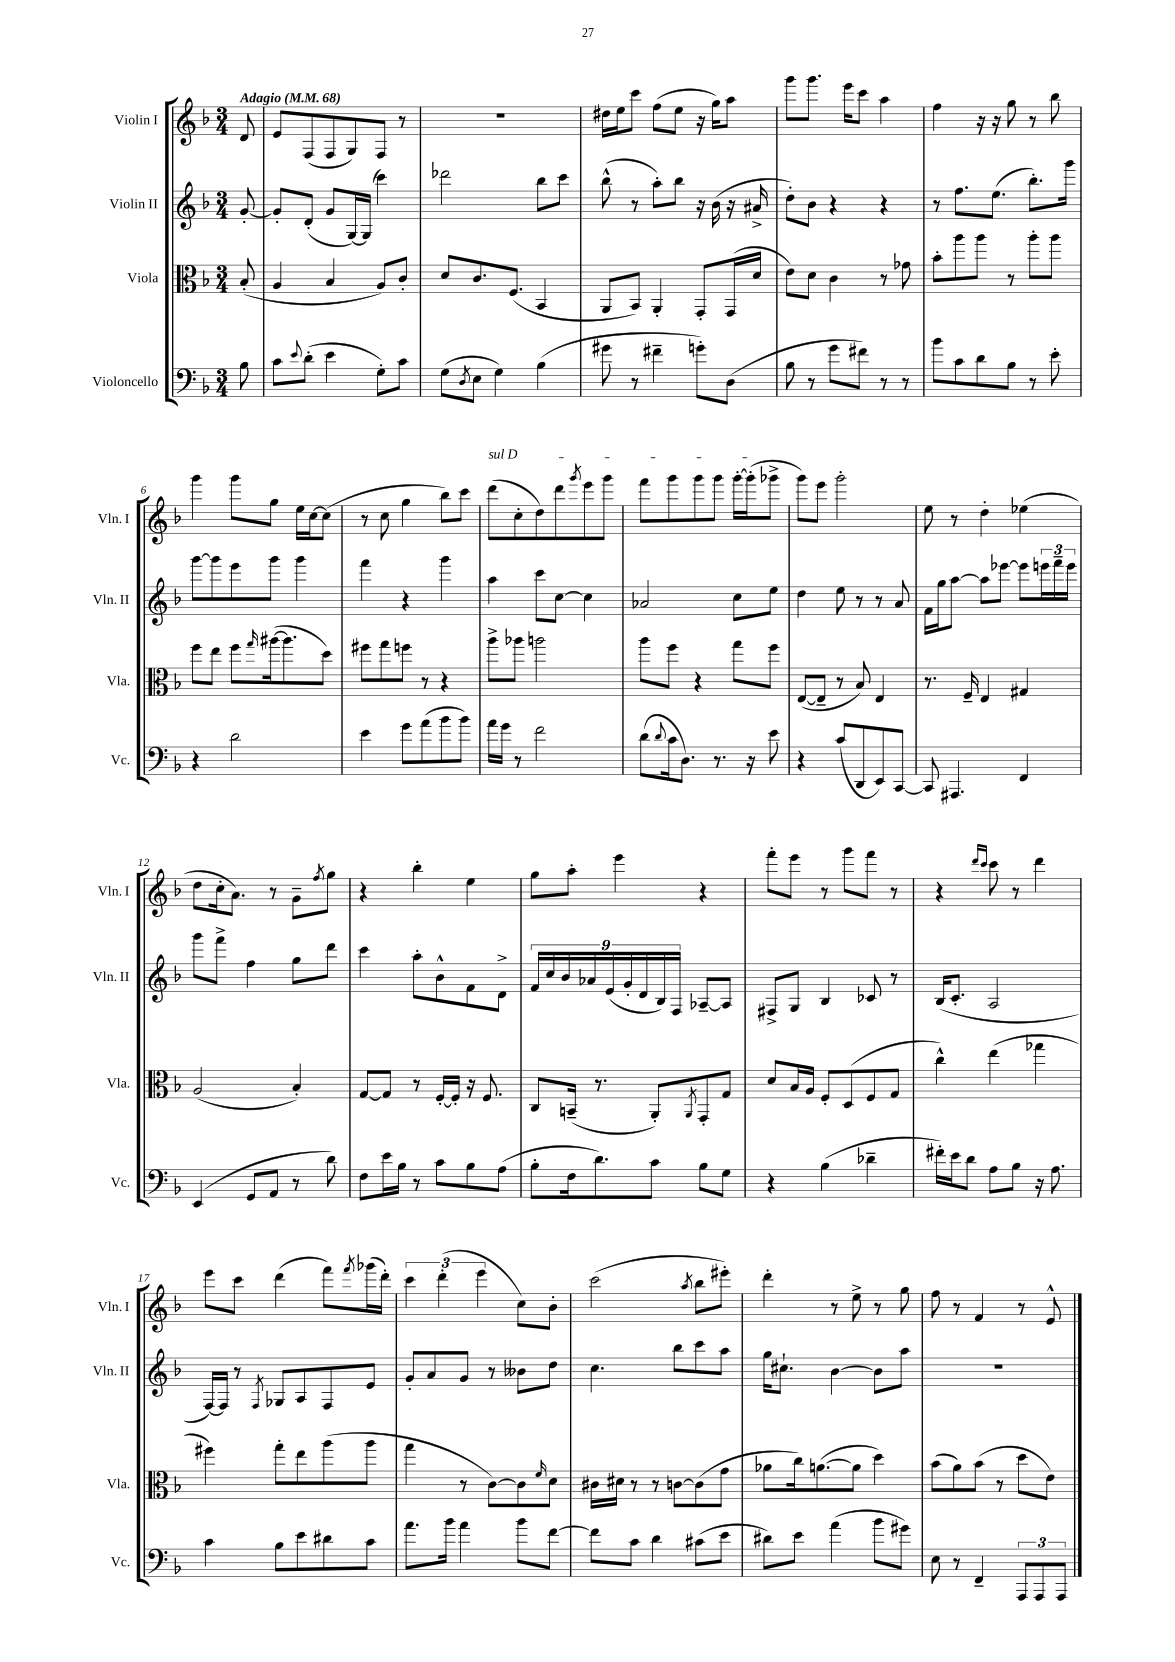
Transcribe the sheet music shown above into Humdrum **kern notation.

**kern	**kern	**kern	**kern
*staff4	*staff3	*staff2	*staff1
*clefF4	*clefC3	*clefG2	*clefG2
*k[b-]	*k[b-]	*k[b-]	*k[b-]
*M3/4	*M3/4	*M3/4	*M3/4
*MM68	*MM68	*MM68	*MM68
8B-	(8B-'	[8g'	8d
=	=	=	=
8c	4A	8g']	8e
8qqe	.	.	.
(8d'	.	(8d'	(8F
4e	4B-	8g	8F
.	.	[16G)	8G)
.	.	(16G]	.
8G')	8A)	4ccc)	8F
8c	8c'	.	8r
=	=	=	=
(8G	8d	2ddd-	2.r
8qD	.	.	.
8E	8.c	.	.
4G)	.	.	.
.	(8.F	.	.
(4B-	4BB-	8bb-	.
.	.	8ccc	.
=	=	=	=
8g#	8AA	(8bb-^^	16dd#
.	.	.	16ee
8r	8BB-)	8r	8ccc
4f#~	4AA'	8aa')	(8ff
.	.	8bb-	8ee
8g')	8GG'	16r	16r
.	.	(16b-	16gg)
(8D	(16GG	16r	8aa
.	16d	16a#^	.
=	=	=	=
8B-	8e)	8dd')	8ggg
8r	8d	8b-	8.ggg
8g	4c	4r	.
.	.	.	16eee
8f#)	.	.	8ccc
8r	8r	4r	4aa
8r	8g-	.	.
=	=	=	=
8b-	8b-'	8r	4ff
8c	8aa	8.ff	.
8d	8aa	.	16r
.	.	(8.ee	16r
8B-	8r	.	8gg
8r	8aa'	8.bb-')	8r
8e'	8aa	.	8bb-
.	.	16ggg	.
=	=	=	=
4r	8ff	[8ggg	4ggg
.	8ee	8ggg]	.
2d	8ff	8eee	8ggg
.	16qqgg	.	.
.	([16aa#	8ggg	8gg
.	8.aa#]	.	.
.	.	4ggg	16ee
.	.	.	[16cc
.	8dd)	.	(8cc]
=	=	=	=
4e	8ff#	4fff	8r
.	8gg	.	8cc
8g	8ff	4r	4gg
(8a	8r	.	.
8b-	4r	4ggg	8bb-)
8b-)	.	.	8ccc
=	=	=	=
16a	8aa^	4aa	(8ddd
16g	.	.	.
8r	8aa-	.	8cc'
2f	2aa	8ccc	8dd)
.	.	[8cc	8ddd
.	.	.	8qggg
.	.	4cc]	8eee
.	.	.	8ggg
=	=	=	=
(8d	8aa	2a-	8fff
8qqd	.	.	.
16c	8ff	.	8ggg
8.D)	.	.	.
.	4r	.	8ggg
8.r	.	.	8ggg
.	8gg	8cc	[16ggg'
16r	.	.	(16ggg']
8e	8ff	8ee	8ggg-^
=	=	=	=
4r	([8E	4dd	8ggg)
.	8E~]	.	8eee
(8c	8r	8ee	2ggg'
8DD	8B-)	8r	.
8EE)	4E	8r	.
[8CC	.	8a	.
=	=	=	=
8CC]	8.r	16f	8ee
.	.	16gg	.
4.AAA#	.	[8aa	8r
.	16F~	.	.
.	4E	8aa]	4dd'
.	.	[8eee-	.
4FF	4G#	8eee-]	(4ee-
.	.	24eee	.
.	.	24fff~	.
.	.	24eee	.
=	=	=	=
(4EE	(2A	8ggg	8dd
.	.	8fff^	16cc'
.	.	.	8.a)
8GG	.	4ff	.
8AA	.	.	8r
8r	4B-')	8gg	8g~
.	.	.	8qff
8d)	.	8ddd	8gg
=	=	=	=
8F	[8G	4ccc	4r
16e	8G]	.	.
16B-	.	.	.
8r	8r	8aa'	4bb-'
8c	[16F'	8b-^^	.
.	16F']	.	.
8B-	16r	8f	4ee
.	8.F	.	.
(8A	.	8d^	.
=	=	=	=
8B-'	8C	18f	8gg
.	.	18cc	.
.	.	18b-	.
16F	(16BB~	.	8aa'
.	.	18a-	.
8.d)	8.r	.	.
.	.	(18e	.
.	.	.	4eee
.	.	18g'	.
.	.	18d	.
8c	8AA')	.	.
.	.	18B-)	.
.	.	18F	.
.	8qAA	.	.
8B-	8GG'	[8A-~	4r
8G	8G	8A-]	.
=	=	=	=
4r	8d	8F#^	8fff'
.	16B-	8G	8eee
.	16A	.	.
(4B-	8F'	4B-	8r
.	(8D	.	8ggg
4d-~	8F	8c-	8fff
.	8G	8r	8r
=	=	=	=
16f#')	4cc^^)	(16B-	4r
16e	.	8.c'	.
8d	.	.	.
.	.	.	16qqddd
.	.	.	16qqccc
8A	(4ee	2A	8ccc
8B-	.	.	8r
16r	4gg-	.	4ddd
8.A	.	.	.
=	=	=	=
4c	4ff#)	[16F)	8eee
.	.	16F]	.
.	.	8r	8ccc
.	.	8qF	.
8B-	8gg'	8G-	(4ddd
8e	8ee	8A	.
8d#	(8aa	8F	8fff)
.	.	.	8qfff
8c	8aa	8e	(16ggg-
.	.	.	16ddd')
=	=	=	=
8.a	4gg	8g'	6ccc
.	.	8a	.
.	.	.	(6ddd'
16b-	.	.	.
4a	8r	8g	.
.	.	.	6eee
.	[8c)	8r	.
8b-	8c]	8b--	8cc)
.	16qqf	.	.
[8f	8d	8dd	8b-'
=	=	=	=
8f]	16c#	4.cc	(2ccc
.	16d#	.	.
8c	8r	.	.
4d	8r	.	.
.	[8c	8bb-	.
.	.	.	8qaa
(8c#	(8c]	8ccc	8bb-
8e	8g	8aa	8eee#')
=	=	=	=
8d#)	8a-	16gg	4ddd'
.	.	8.cc#`	.
8e	16cc)	.	.
.	([8.a	.	.
(4a	.	[4b-	8r
.	8a]	.	8ee^
8b-	4dd)	8b-]	8r
8g#)	.	8aa	8gg
=	=	=	=
8E	(8b-	2.r	8ff
8r	8a)	.	8r
4FF~	(8b-	.	4f
.	8r	.	.
12AAA	8dd	.	8r
12AAA	.	.	.
.	8e)	.	8e^^
12AAA	.	.	.
==	==	==	==
*-	*-	*-	*-
